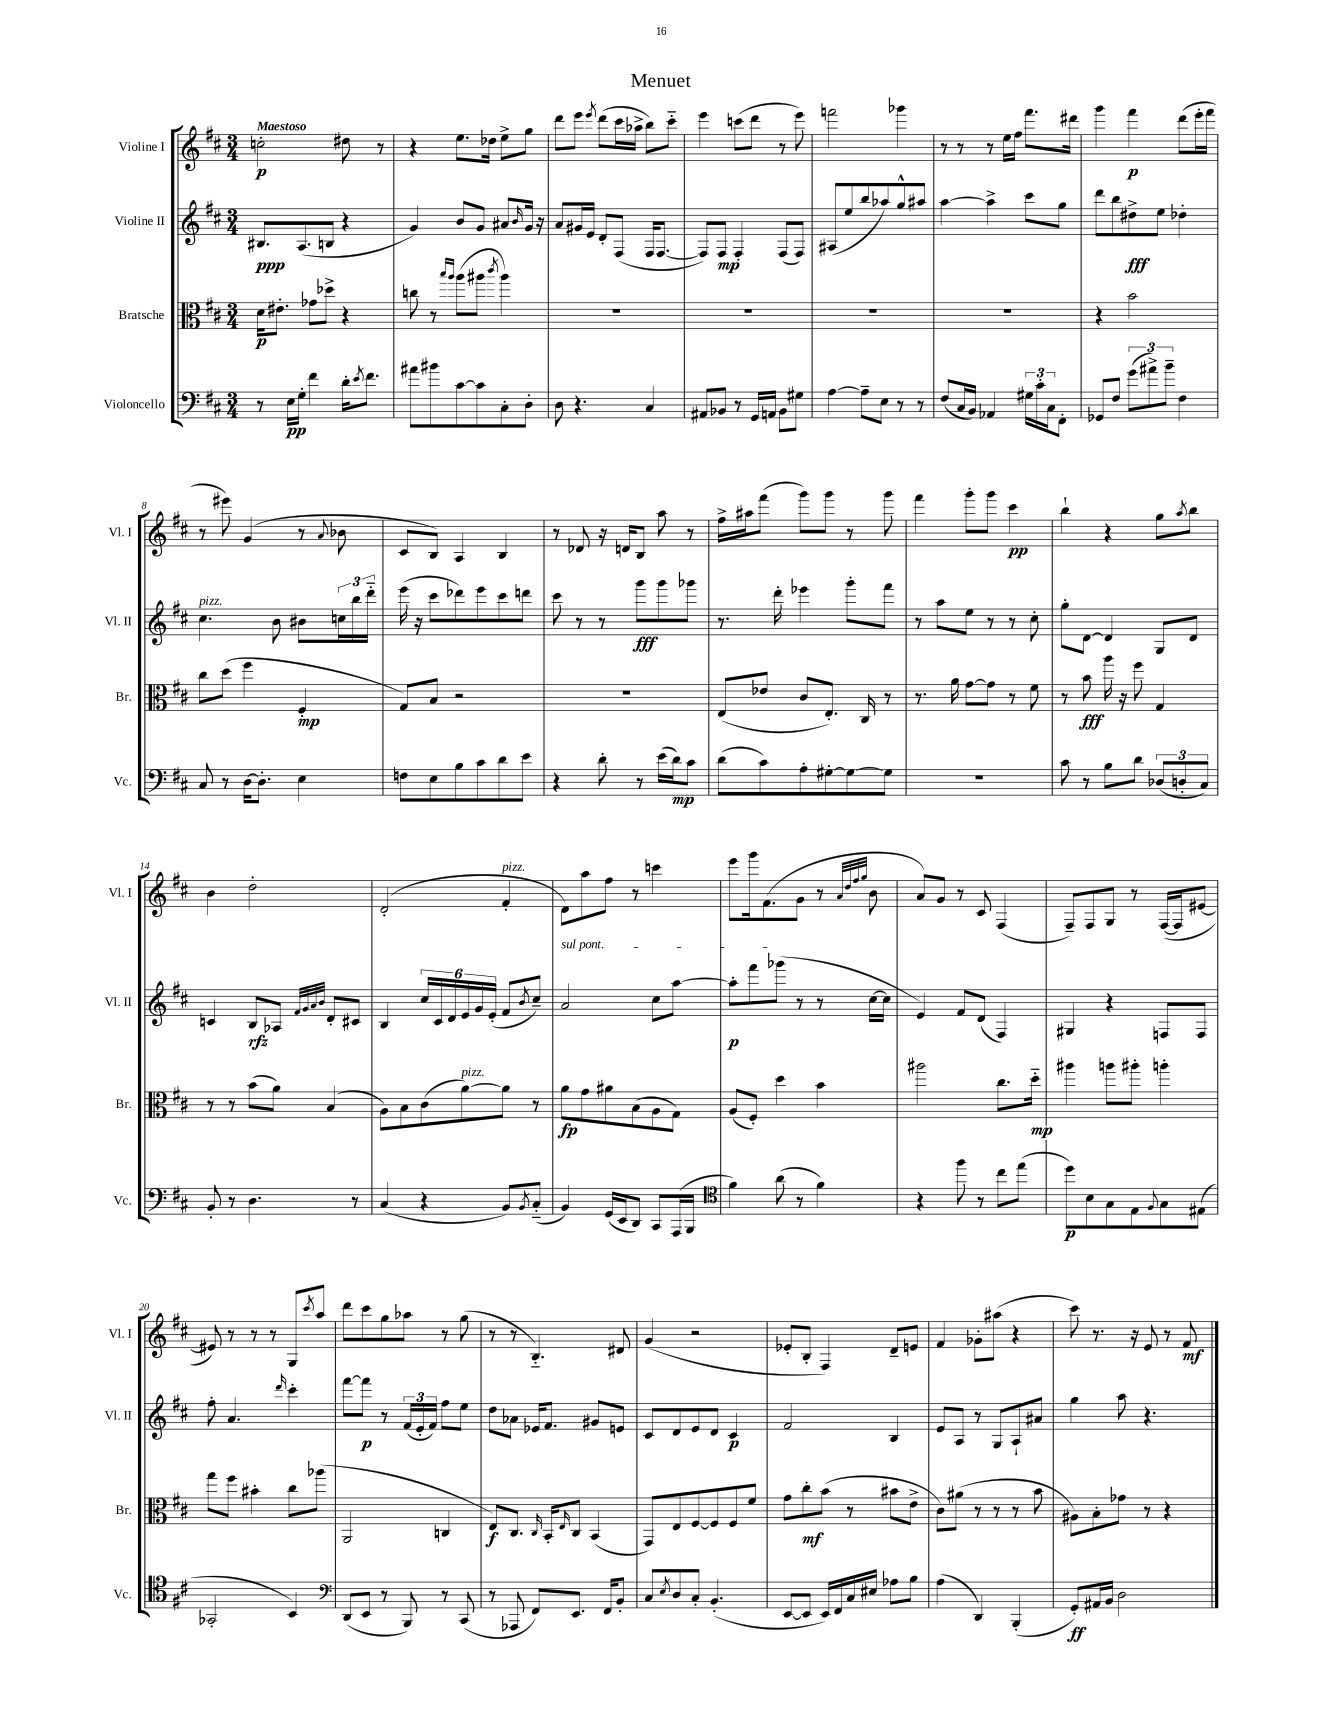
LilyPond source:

\header { title = "Menuet" }
<<
\new StaffGroup <<
\new Staff = "s0" \with { instrumentName = "Violine I" shortInstrumentName = "Vl. I" } {
    \clef treble \key d \major \numericTimeSignature \time 3/4 \tempo "Maestoso"
    c''2-.\p dis''8 r8 |
    r4 e''8. des''16 e''8-> g''8 |
    d'''8 e'''8 \acciaccatura { e'''8 } d'''8( cis'''16 aes''16-> b''8) cis'''8-_ |
    e'''4 c'''8( d'''8 r8 e'''8) |
    f'''2 ges'''4 |
    r8 r8 r8 e''16 fis''16 fis'''8. dis'''16 |
    g'''4 fis'''4\p d'''8( e'''16-. fis'''16 |
    r8 eis'''8) g'4( r8 \appoggiatura { a'8 } bes'8 |
    cis'8 b8) a4 b4 |
    r8 des'8 r16 d'16 b8 a''8 r8 |
    fis''16-> ais''16 fis'''8( g'''8) g'''8 r8 g'''8 |
    fis'''4 g'''8-. g'''8 cis'''4\pp |
    b''4-! r4 g''8 \acciaccatura { a''8 } b''8 |
    b'4 d''2-. |
    d'2-.( fis'4-.^\markup { \italic "pizz." } |
    d'8) a''8 fis''8 r8 c'''4 |
    e'''8 g'''16 fis'8.( g'8 r8 \grace { a'32 d''32 fis''32 g''32 } b'8 |
    a'8) g'8 r8 cis'8 fis4( |
    fis8--) fis8 g8 r8 fis16~( fis16 eis'8~ |
    eis'8) r8 r8 r8 g8 \acciaccatura { cis'''8 } a''8 |
    d'''8 cis'''8 g''8 aes''8 r8 g''8( |
    r8 r8 b4.-_) dis'8 |
    g'4( r2 |
    ees'8-. b8-. fis4) d'8-- e'8 |
    fis'4 ges'8-. ais''8( r4 |
    cis'''8) r8. r16 e'8 r8 fis'8\mf \bar "|." |
}
\new Staff = "s1" \with { instrumentName = "Violine II" shortInstrumentName = "Vl. II" } {
    \clef treble \key d \major \numericTimeSignature \time 3/4
    bis8.\ppp a8.( b8 r4 |
    g'4) b'8 g'8 ais'8 \grace { b'16 } g'16 r16 |
    a'8 gis'16 e'16 d'8-. fis8( fis16 fis8.~ |
    fis8) fis8\mp fis4-. fis8( fis8) |
    ais8( e''8 b''8 aes''8) g''8-^ ais''8 |
    a''4~ a''4-> cis'''8 g''8 |
    d'''8 b''8 dis''8->\fff e''8 des''4-. |
    cis''4.^\markup { \italic "pizz." } b'8 bis'8 \tuplet 3/2 { c''16 b''16 d'''16-_ } |
    e'''16( r16 cis'''8 des'''8) e'''8 cis'''8 d'''8 |
    cis'''8 r8 r8 g'''8\fff g'''8 ges'''8 |
    r8. d'''16-. ees'''4 g'''8-. fis'''8 |
    r8 a''8 e''8 r8 r8 cis''8-. |
    g''8-. d'8~ d'4 g8 d'8 |
    c'4 b8\rfz aes8 \grace { fis'32 g'32 a'32 b'32 } d'8-. cis'8 |
    b4 \tuplet 6/4 { cis''16 cis'16 d'16 e'16 g'16 e'16-.( } fis'8 \acciaccatura { b'8 } cis''8--) |
    \once \override TextSpanner.bound-details.left.text = \markup { \italic "sul pont." } a'2\startTextSpan cis''8 a''8~ |
    a''8-.\p fis'''8 ges'''8\stopTextSpan( r8 r8 cis''16~ cis''16 |
    e'4) fis'8 d'8( fis4) |
    gis4 r4 f8 f8 |
    fis''8-. a'4. \grace { d'''16 } cis'''4-. |
    fis'''8~ fis'''8\p r8 \tuplet 3/2 { fis'16( e'16-. fis'16) } fis''8 e''8 |
    d''8 aes'8 ees'16 fis'8. gis'8 e'8 |
    cis'8 d'8 e'8 d'8 cis'4\p |
    fis'2 b4 |
    e'8 a8 r8 g8 a8-! ais'8 |
    g''4 a''8 r4. \bar "|." |
}
\new Staff = "s2" \with { instrumentName = "Bratsche" shortInstrumentName = "Br." } {
    \clef alto \key d \major \numericTimeSignature \time 3/4
    d'16\p eis'8.-. ges'8 des''8-> r4 |
    c''8 r8 \grace { b''16 a''16 } a''8( ais''8 \acciaccatura { cis'''8 } ais''4) |
    R2. |
    R2. |
    R2. |
    R2. |
    r4 b'2 |
    cis''8 d''8( fis''4 fis4-.\mp |
    g8) b8 r2 |
    R2. |
    e8( ees'8 cis'8 e8.-.) cis16 r8 |
    r8. a'16 g'8~ g'8 r8 fis'8 |
    r8 b'8\fff a''16 r16 fis''8 g4 |
    r8 r8 b'8( a'8) b4( |
    a8) b8 cis'8( a'8~^\markup { \italic "pizz." }) a'8 r8 |
    a'8\fp g'8 ais'8 b8( a8 g8) |
    a8( fis8-.) d''4 b'4 |
    ais''2 cis''8. d''16-_\mp |
    ais''4 a''8 ais''8-. a''4-. |
    g''8 fis''8 bis'4-. cis''8 aes''8( |
    a,2 c4 |
    e8\f) cis8. \grace { cis16 } b,16-. \grace { e16 } cis8 b,4( |
    g,8) e8 fis8~ fis8 fis8 fis'8 |
    g'8 cis''8-.\mf b'8( r8 bis'8 e'8-> |
    cis'8) ais'8( r8 r8 r8 b'8 |
    ais8) b8-. ges'8 r8 r4 \bar "|." |
}
\new Staff = "s3" \with { instrumentName = "Violoncello" shortInstrumentName = "Vc." } {
    \clef bass \key d \major \numericTimeSignature \time 3/4
    r8 e16\pp g16-. fis'4 d'16-. \acciaccatura { e'8 } fis'8. |
    ais'8 bis'8 cis'8~ cis'8 cis8-. d8-. |
    d8 r4. cis4 |
    ais,8 bes,8 r8 g,16 a,16 bes,8 gis8 |
    a4~ a8-- e8 r8 r8 |
    fis8( cis16 b,16) aes,4 \tuplet 3/2 { gis16 cis'16-. cis16 } fis,8-. |
    ges,8 fis8 \tuplet 3/2 { g'8( ais'8->) b'8-- } fis4 |
    cis8 r8 d16~ d8.-. e4 |
    f8 e8 b8 cis'8 d'8 e'8 |
    r4 d'8-. r8 e'16( d'16\mp) cis'8 |
    d'8( cis'8) a8-. gis8~-. gis8~ gis8 |
    R2. |
    cis'8 r8 b8 d'8 \tuplet 3/2 { des8( d8-. cis8) } |
    b,8-. r8 d4. r8 |
    cis4( r4 b,8) \acciaccatura { b,8 } cis8-_( |
    b,4) g,16( e,16 d,8) cis,8 a,,16( b,,16 |
    \clef tenor fis'4) a'8( r8 fis'4) |
    r4 fis''8 r8 cis''8 e''8( |
    d''8\p) b8 g8 e8 \appoggiatura { fis8 } g8 eis8( |
    ges,2-. b,4) |
    \clef bass d,8( e,8 r8 b,,8) r8 cis,8( |
    r8 aes,,8 fis,8) e,8. fis,16 b,8-. |
    cis8 \acciaccatura { e8 } d8 cis8-. b,4.-.( |
    e,8~ e,8 e,16) fis,16 cis16 eis16 aes8 b8 |
    a4( d,4) b,,4-.( |
    g,8-.\ff) ais,16 b,16 d2 \bar "|." |
}
>>
>>
